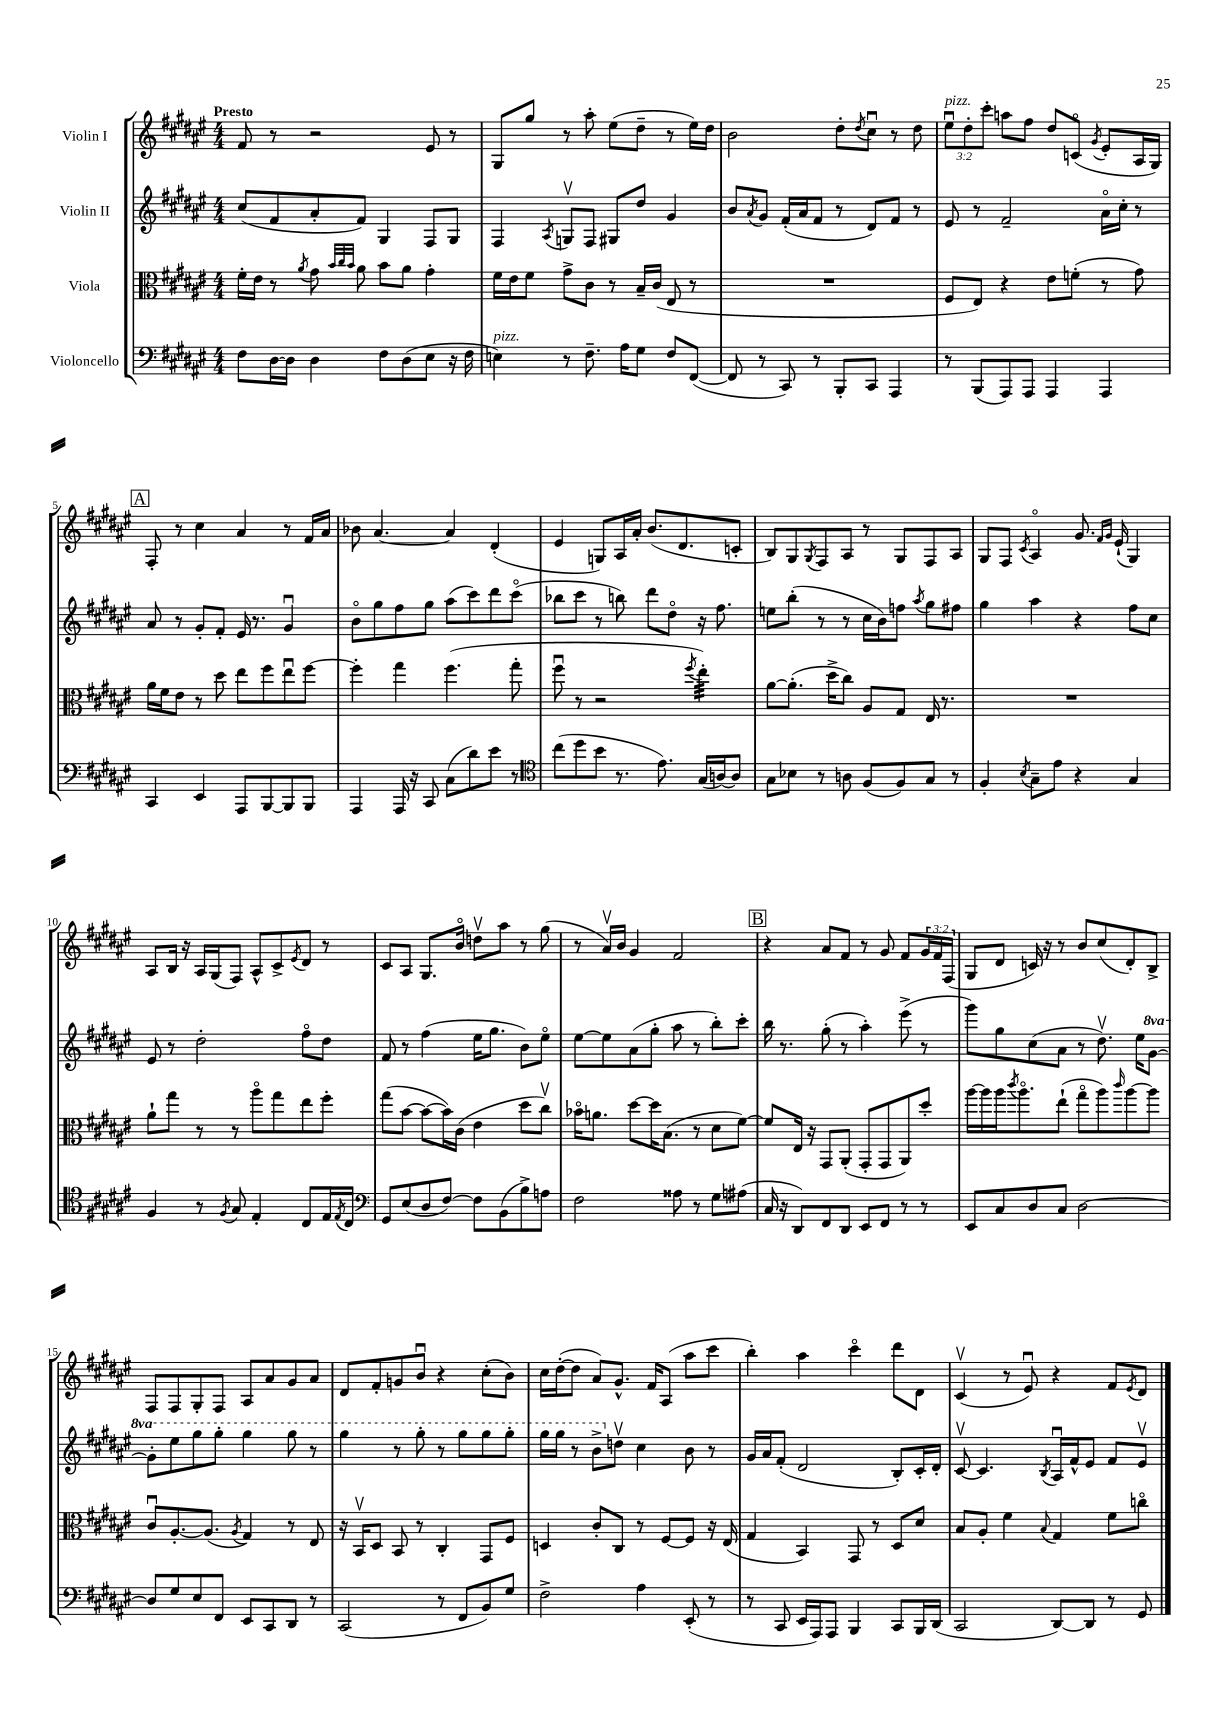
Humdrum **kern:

**kern	**kern	**kern	**kern
*staff4	*staff3	*staff2	*staff1
*clefF4	*clefC3	*clefG2	*clefG2
*k[f#c#g#d#a#e#]	*k[f#c#g#d#a#e#]	*k[f#c#g#d#a#e#]	*k[f#c#g#d#a#e#]
*M4/4	*M4/4	*M4/4	*M4/4
8F#\L	16f#'\LL	(8cc#/L	8f#/
.	16e#\JJ	.	.
[16D#\L	8r	8f#/	8r
16D#\]JJ	.	.	.
.	8qa#/	.	.
4D#\	8g#\	8a#'/	2r
.	32qqb/LLL	.	.
.	32qqcc#/	.	.
.	32qqb/JJJ	.	.
.	8a#\	8f#/J)	.
8F#\L	8b\L	4G#/	.
(8D#\	8a#\J	.	.
8E#\J	4g#'\	8F#/L	8e#/
16r	.	8G#/J	8r
16F#\	.	.	.
=	=	=	=
4E\)	16f#\LL	4F#/	8G#/L
.	16e#\J	.	.
.	8f#\J	.	8gg#/J
.	.	8qA#/	.
8r	8g#^\L	8Gv/L	8r
8.F#~\	8c#\J	8F#/J	8aa#'\
.	8r	8G#/L	(8ee#\L
16A#\LK	.	.	.
8G#\J	16B~/LL	8dd#/J	8dd#~\J
.	(16c#/JJ	.	.
8F#/L	8E#/	4g#/	8r
([8FF#/J	8r	.	16ee#\LL)
.	.	.	16dd#\JJ
=	=	=	=
8FF#/]	1r	8b/L	2b\
.	.	8qa#/	.
8r	.	8g#/J	.
8CC#/)	.	(16f#'/LL	.
.	.	16a#/J	.
8r	.	8f#/J	.
8BBB'/L	.	8r	8dd#'\L
.	.	.	8qdd#/
8CC#/J	.	8d#/L)	8cc#u\J
4AAA#/	.	8f#/J	8r
.	.	8r	8dd#\
=	=	=	=
8r	8F#/L	8e#/	12ee#u\L
.	.	.	12dd#'\
(8BBB/L	8E#/J)	8r	.
.	.	.	12ccc#'\J
8AAA#/)	4r	2f#~/	8aa\L
8AAA#/J	.	.	8ff#\J
4AAA#/	8e#\L	.	8dd#/L
.	(8f'\J	.	(8co/J
.	.	.	8qg#/
4AAA#/	8r	16a#o\LL	8e#'/L
.	.	16cc#'\JJ	.
.	8g#\)	8r	16A#/L
.	.	.	16G#/JJ)
=	=	=	=
4CC#/	16a#\LL	8a#/	8F#'/
.	16f#\J	.	.
.	8e#\J	8r	8r
4EE#/	8r	8g#'/L	4cc#\
.	8dd#\	8f#'/J	.
8AAA#/L	8ee#\L	16e#/	4a#/
.	.	8.r	.
[8BBB/	8ff#\	.	.
8BBB/]	8ee#u\	4g#u/	8r
8BBB/J	[8ff#\J	.	16f#/LL
.	.	.	16a#/JJ
=	=	=	=
4AAA#/	4ff#'\]	8bo\L	8b-\
.	.	8gg#\	[4.a#/
16AAA#/	4gg#\	8ff#\	.
16r	.	.	.
8CC#/	.	8gg#\J	.
(8C#\L	(4.ff#\	(8aa#\L	4a#/]
8d#\)	.	8ccc#\)	.
8e#\J	.	8ddd#\	(4d#'/
8r	8gg#'\	(8ccc#o\J	.
=	=	=	=
*clefC4	*	*	*
(8cc#\L	8ff#u\	8bb-\L	4e#/
8dd#\	8r	8ccc#\J	.
8b\J	2r	8r	8G/L)
8.r	.	8bb\)	16A#/L
.	.	.	16a#'/JJ
.	.	8ddd#\L	(8.b/L
8.e#\)	.	.	.
.	.	8dd#o\J	.
.	.	.	8.d#/
.	8qff#/	.	.
(16G#/LL	4ee#'\)	16r	.
[16A/J)	.	8.ff#\	.
8A/]J	.	.	8c'/J
=	=	=	=
8G#\L	[8a#\L	8ee\L	8B/L)
8B-\J	(8.a#'\]J	(8bb'\J	8G#/
.	.	.	8qG#/
8r	.	8r	8F#/
.	16dd#^\LK	.	.
8A\	8cc#\J)	8r	8A#/J
(8F#/L	8A#/L	16cc#\LL	8r
.	.	16b\J)	.
8F#/)	8G#/J	8ff\J	8G#/L
.	.	8qaa#/	.
8G#/J	16E#/	8gg#\L	8F#/
.	8.r	.	.
8r	.	8ff#\J	8A#/J
=	=	=	=
4F#'/	1r	4gg#\	8G#/L
.	.	.	8F#/J
8qB/	.	.	8qc#/
8G#~\L	.	4aa#\	4A#o/
8e#\J	.	.	.
4r	.	4r	8.g#/
.	.	.	16qqf#/LL
.	.	.	16qqg#/JJ
.	.	.	(16e#`/
4G#/	.	8ff#\L	4G#/)
.	.	8cc#\J	.
=	=	=	=
4F#/	8a#`\L	8e#/	8A#/L
.	8gg#\J	8r	16B/Jk
.	.	.	16r
8r	8r	2dd#'\	16A#/LL
.	.	.	(16G#/J
8qF#/	.	.	.
8G#/	8r	.	8F#/J)
4E#'/	8aa#o\L	.	8A#^^/L
.	8gg#\	.	8c#^/
.	.	.	8qe#/
8C#/L	8ee#\	8ff#o\L	8d#/J
16E#/L	8ff#'\J	8dd#\J	8r
8qE#/	.	.	.
16C#/JJ	.	.	.
=	=	=	=
*clefF4	*	*	*
8GG#/L	(8gg#\L	8f#/	8c#/L
(8E#/	[8b\J	8r	8A#/J
8D#/	8b\_L	(4ff#\	8.G#/L
[8F#/J)	16b\]L)	.	.
.	(16c#\JJ	.	16bo/Jk
8F#\]L	4e#\	16ee#\LK	8ddv\L
.	.	8.gg#\J	.
(8BB\	.	.	8aa#\J
8B^\)	8dd#\L	8b\L)	8r
8A\J	8cc#v\J)	8ee#o\J	(8gg#\
=	=	=	=
2F#\	16b-o\LK	[8ee#\L	8r
.	8.a\J	.	.
.	.	8ee#\]	16a#v/LL)
.	.	.	16b/JJ
.	[8dd#\L	(8a#\	4g#/
.	16dd#\]K	8gg#'\J	.
.	(8.B\J	.	.
8A##\	.	8aa#\	2f#/
8r	8r	8r	.
8G#\L	8d#\L	8bb'\L)	.
(8A#\J	[8f#\J)	8ccc#'\J	.
=	=	=	=
16C#/	8f#/]L	16bb\	4r
16r	.	8.r	.
8DD#/L)	16E#/Jk	.	.
.	16r	.	.
8FF#/	8GG#/L	(8gg#'\	8a#/L
8DD#/J	(8AA#'/J	8r	8f#/J
8EE#/L	8GG#'/L	4aa#'\)	8r
8FF#/J	8GG#/	.	8g#/
8r	8AA#/)	(8eee#^\	8f#/L
8r	8dd#'/J	8r	24g#/L
.	.	.	24f#/
.	.	.	(24F#/JJ
=	=	=	=
8EE#/L	[16aa#\LL	8ggg#\L)	8G#/L
.	16aa#\]	.	.
8C#/	16aa#\J	8gg#\	8d#/J
.	8qccc#/	.	.
.	8.aa#o\	.	.
8D#/	.	(8cc#\	16c/)
.	.	.	16r
8C#/J	(8ee#`\J	8a#\J	8r
[2D#\	8gg#o\L	8r	8b/L
.	8aa#\)	8.dd#v\)	(8cc#/
.	16qqccc#/	.	.
.	[8aa#\	.	8d#'/)
.	.	16ee#\LK	.
.	8aa#\]J	[8gg#\J	8B^/J
=	=	=	=
8D#/]L	8c#u/L	8gg#'\]L	8F#/L
8G#/	[8.A#'/	8eee#\	8F#/
8E#/	.	8ggg#\	8G#'/
.	(8.A#/]J	.	.
8FF#/J	.	8ggg#'\J	8F#/J
.	8qA#/	.	.
8EE#/L	4G#/)	4ggg#\	8A#/L
8CC#/	.	.	8a#/
8DD#/J	8r	8ggg#\	8g#/
8r	8E#/	8r	8a#/J
=	=	=	=
(2CC#/	16r	4ggg#\	8d#/L
.	16BBv/LK	.	.
.	8D#/J	.	8f#'/
.	8BB/	8r	8g/
.	8r	8ggg#'\	8bu/J
8r	4C#'/	8r	4r
8FF#/L	.	8ggg#\L	.
8BB/)	8GG#/L	8ggg#\	(8cc#'\L
8G#/J	8F#/J	8ggg#'\J	8b\J)
=	=	=	=
2F#^\	4D/	16ggg#\LL	16cc#\LL
.	.	16ggg#\JJ	([16dd#'\J
.	.	8r	8dd#\]J
.	8c#'/L	8bb^\L	8a#/L)
.	8C#/J	8ddv\J	8.g#^^/J
4A#\	8r	4cc#\	.
.	.	.	16f#/LK
.	[8F#/L	.	(8A#/J
(8EE#'/	8F#/]J	8b\	8aa#\L
8r	16r	8r	8ccc#\J
.	(16E#/	.	.
=	=	=	=
8r	4G#/	16g#/LL	4bb'\)
.	.	16a#/J	.
8CC#/	.	(8f#'/J	.
16EE#/LL	4BB/)	2d#/	4aa#\
16AAA#/J)	.	.	.
8AAA#/J	.	.	.
4BBB/	8GG#/	.	4ccc#o\
.	8r	.	.
8CC#/L	8D#/L	8B'/L)	8ddd#\L
16BBB/L	8d#/J	16c#'/L	8d#\J
(16DD#/JJ	.	16d#'/JJ	.
=	=	=	=
2CC#/	8B/L	[8c#v/	(4c#v/
.	8A#'/J	4.c#/]	.
.	4f#\	.	8r
.	.	.	8e#u/)
.	8qqB/	8qB/	.
[8DD#/L)	4G#/	16A#u/LL	4r
.	.	16f#^^/J	.
8DD#/]J	.	8e#/J	.
8r	8f#\L	8f#/L	8f#/L
.	.	.	8qe#/
8GG#/	8cco\J	8e#v/J	8d#/J
==	==	==	==
*-	*-	*-	*-
